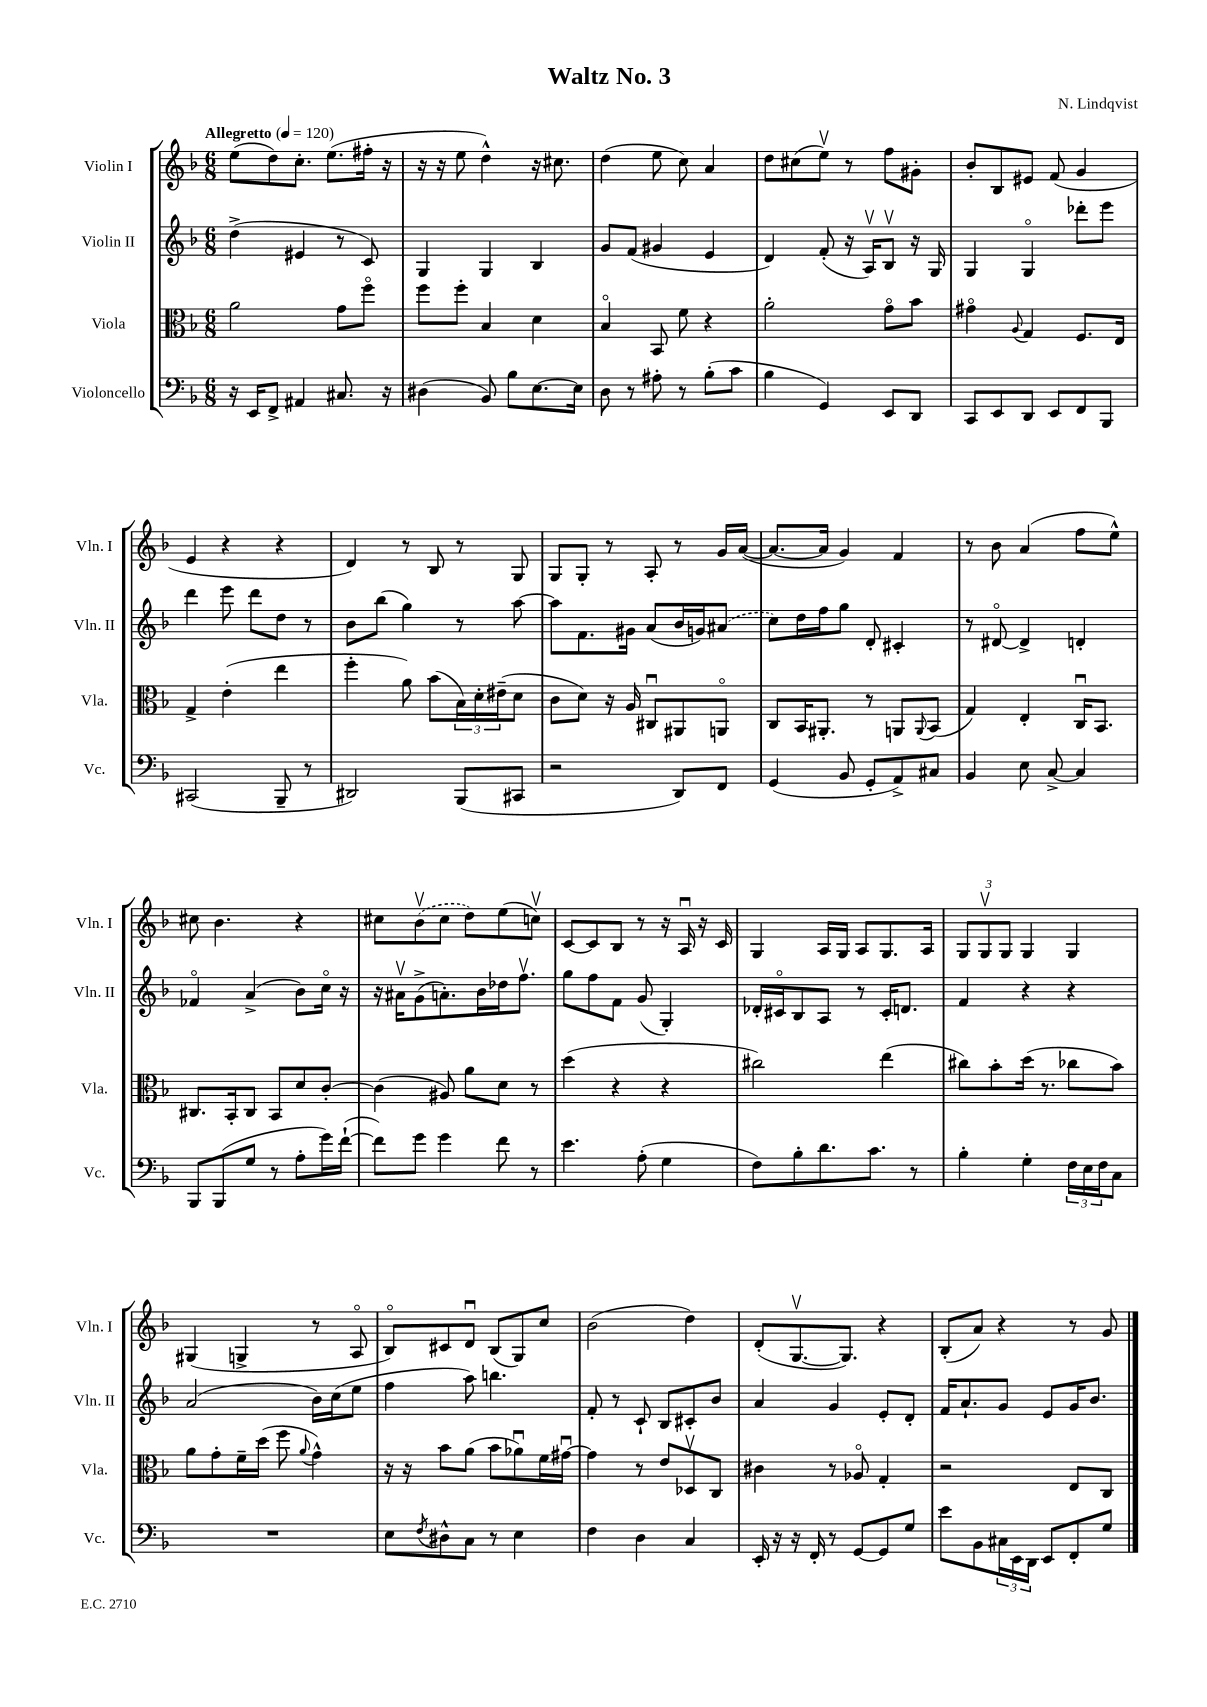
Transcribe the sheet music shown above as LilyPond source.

\header { title = "Waltz No. 3" composer = "N. Lindqvist" }
<<
\new StaffGroup <<
\new Staff = "s0" \with { instrumentName = "Violin I" shortInstrumentName = "Vln. I" } {
    \clef treble \key f \major \numericTimeSignature \time 6/8 \tempo "Allegretto" 4 = 120
    e''8( d''8) c''8.-. e''8.( fis''16-. r16 |
    r16 r16 e''8 d''4-^) r16 cis''8. |
    d''4( e''8 c''8) a'4 |
    d''8 cis''8( e''8\upbow) r8 f''8 gis'8-. |
    bes'8-. bes8 eis'8 f'8( g'4 |
    e'4 r4 r4 |
    d'4) r8 bes8 r8 g8 |
    g8 g8-. r8 a8-. r8 g'16 a'16~( |
    a'8.~ a'16 g'4) f'4 |
    r8 bes'8 a'4( f''8 e''8-^) |
    cis''8 bes'4. r4 |
    cis''8 \once \slurDashed bes'8\upbow( cis''8 d''8) e''8( c''8\upbow) |
    c'8~ c'8 bes8 r8 r16 a16\downbow r16 c'16 |
    g4 a16 g16 a8 g8. a16 |
    \tuplet 3/2 { g8 g8\upbow g8 } g4 g4 |
    gis4( g4-> r8 a8\flageolet |
    bes8\flageolet) cis'8 d'8\downbow bes8( g8) c''8 |
    bes'2( d''4) |
    d'8-.( g8.~\upbow g8.) r4 |
    bes8-.( a'8) r4 r8 g'8 \bar "|." |
}
\new Staff = "s1" \with { instrumentName = "Violin II" shortInstrumentName = "Vln. II" } {
    \clef treble \key f \major \numericTimeSignature \time 6/8
    d''4->( eis'4 r8 c'8) |
    g4 g4 bes4 |
    g'8 f'8( gis'4 e'4 |
    d'4) f'8-.( r16 a16\upbow) bes8\upbow r16 g16 |
    g4 g4\flageolet des'''8-. e'''8 |
    d'''4 e'''8 d'''8 d''8 r8 |
    bes'8 bes''8( g''4) r8 a''8~ |
    a''8 f'8. gis'16 a'8( bes'16 g'16) \once \slurDashed ais'8( |
    c''8) d''16 f''16 g''8 d'8-. cis'4-. |
    r8 dis'8~\flageolet dis'4-> d'4-. |
    fes'4\flageolet a'4->( bes'8) c''16\flageolet r16 |
    r16 ais'16\upbow g'8->( a'8.-.) bes'16 des''16 f''8.\upbow |
    g''8 f''8 f'8 g'8( g4-.) |
    des'16-. cis'16\flageolet bes8 a8 r8 cis'16-. d'8. |
    f'4 r4 r4 |
    a'2( bes'16) c''16( e''8 |
    f''4 a''8) b''4. |
    f'8-. r8 c'8-! bes8 cis'8-. bes'8 |
    a'4 g'4 e'8-. d'8-. |
    f'16 a'8.-! g'8 e'8 g'16 bes'8. \bar "|." |
}
\new Staff = "s2" \with { instrumentName = "Viola" shortInstrumentName = "Vla." } {
    \clef alto \key f \major \numericTimeSignature \time 6/8
    a'2 g'8 f''8\flageolet |
    f''8 f''8-. bes4 d'4 |
    bes4\flageolet bes,8 f'8 r4 |
    a'2-. g'8\flageolet bes'8 |
    gis'4\flageolet \appoggiatura { a8 } g4 f8. e16 |
    g4-> e'4-.( e''4 |
    f''4-. a'8) bes'8( \tuplet 3/2 { bes16) d'16-. eis'16--( } d'8 |
    c'8 d'8) r16 a16 cis8\downbow ais,8 a,8\flageolet |
    c8 bes,16 ais,8.-. r8 a,8 \appoggiatura { a,8 } bes,8( |
    g4) e4-. c16\downbow bes,8. |
    cis8. bes,16-. cis8 bes,8 d'8 c'8~-. |
    c'4( ais8) a'8 d'8 r8 |
    d''4( r4 r4 |
    cis''2) e''4( |
    cis''8) bes'8-. d''16( r8. ces''8 bes'8) |
    a'8 g'8-. f'16-- d''16( f''8 \appoggiatura { a'8 } g'4-^) |
    r16 r16 bes'8 a'8( bes'8 aes'8\downbow) f'16 gis'16~\downbow |
    gis'4 r8 e'8 des8\upbow c8 |
    cis'4 r8 aes8\flageolet g4-. |
    r2 e8 c8 \bar "|." |
}
\new Staff = "s3" \with { instrumentName = "Violoncello" shortInstrumentName = "Vc." } {
    \clef bass \key f \major \numericTimeSignature \time 6/8
    r16 e,16 f,8-> ais,4 cis8. r16 |
    dis4( bes,8) bes8 e8.~ e16 |
    d8 r8 ais8-. r8 bes8-.( c'8 |
    bes4 g,4) e,8 d,8 |
    c,8 e,8 d,8 e,8 f,8 bes,,8 |
    cis,2( bes,,8-- r8 |
    dis,2) bes,,8( cis,8 |
    r2 d,8) f,8 |
    g,4( bes,8 g,8-. a,8->) cis8 |
    bes,4 e8 c8~-> c4 |
    bes,,8 bes,,8( g8 r8 a8-. g'16) f'16~-!( |
    f'8) g'8 g'4 f'8 r8 |
    e'4. a8-.( g4 |
    f8) bes8-. d'8. c'8. r8 |
    bes4-. g4-. \tuplet 3/2 { f16 e16 f16 } c8 |
    R2. |
    e8 \acciaccatura { f8 } dis8-^ c8 r8 e4 |
    f4 d4 c4 |
    e,16-. r16 r16 f,16-. r8 g,8~ g,8 g8 |
    e'8 bes,8 \tuplet 3/2 { cis16 e,16 d,16 } e,8 f,8-. g8 \bar "|." |
}
>>
>>
\layout { \context { \Score \remove "Bar_number_engraver" } }
